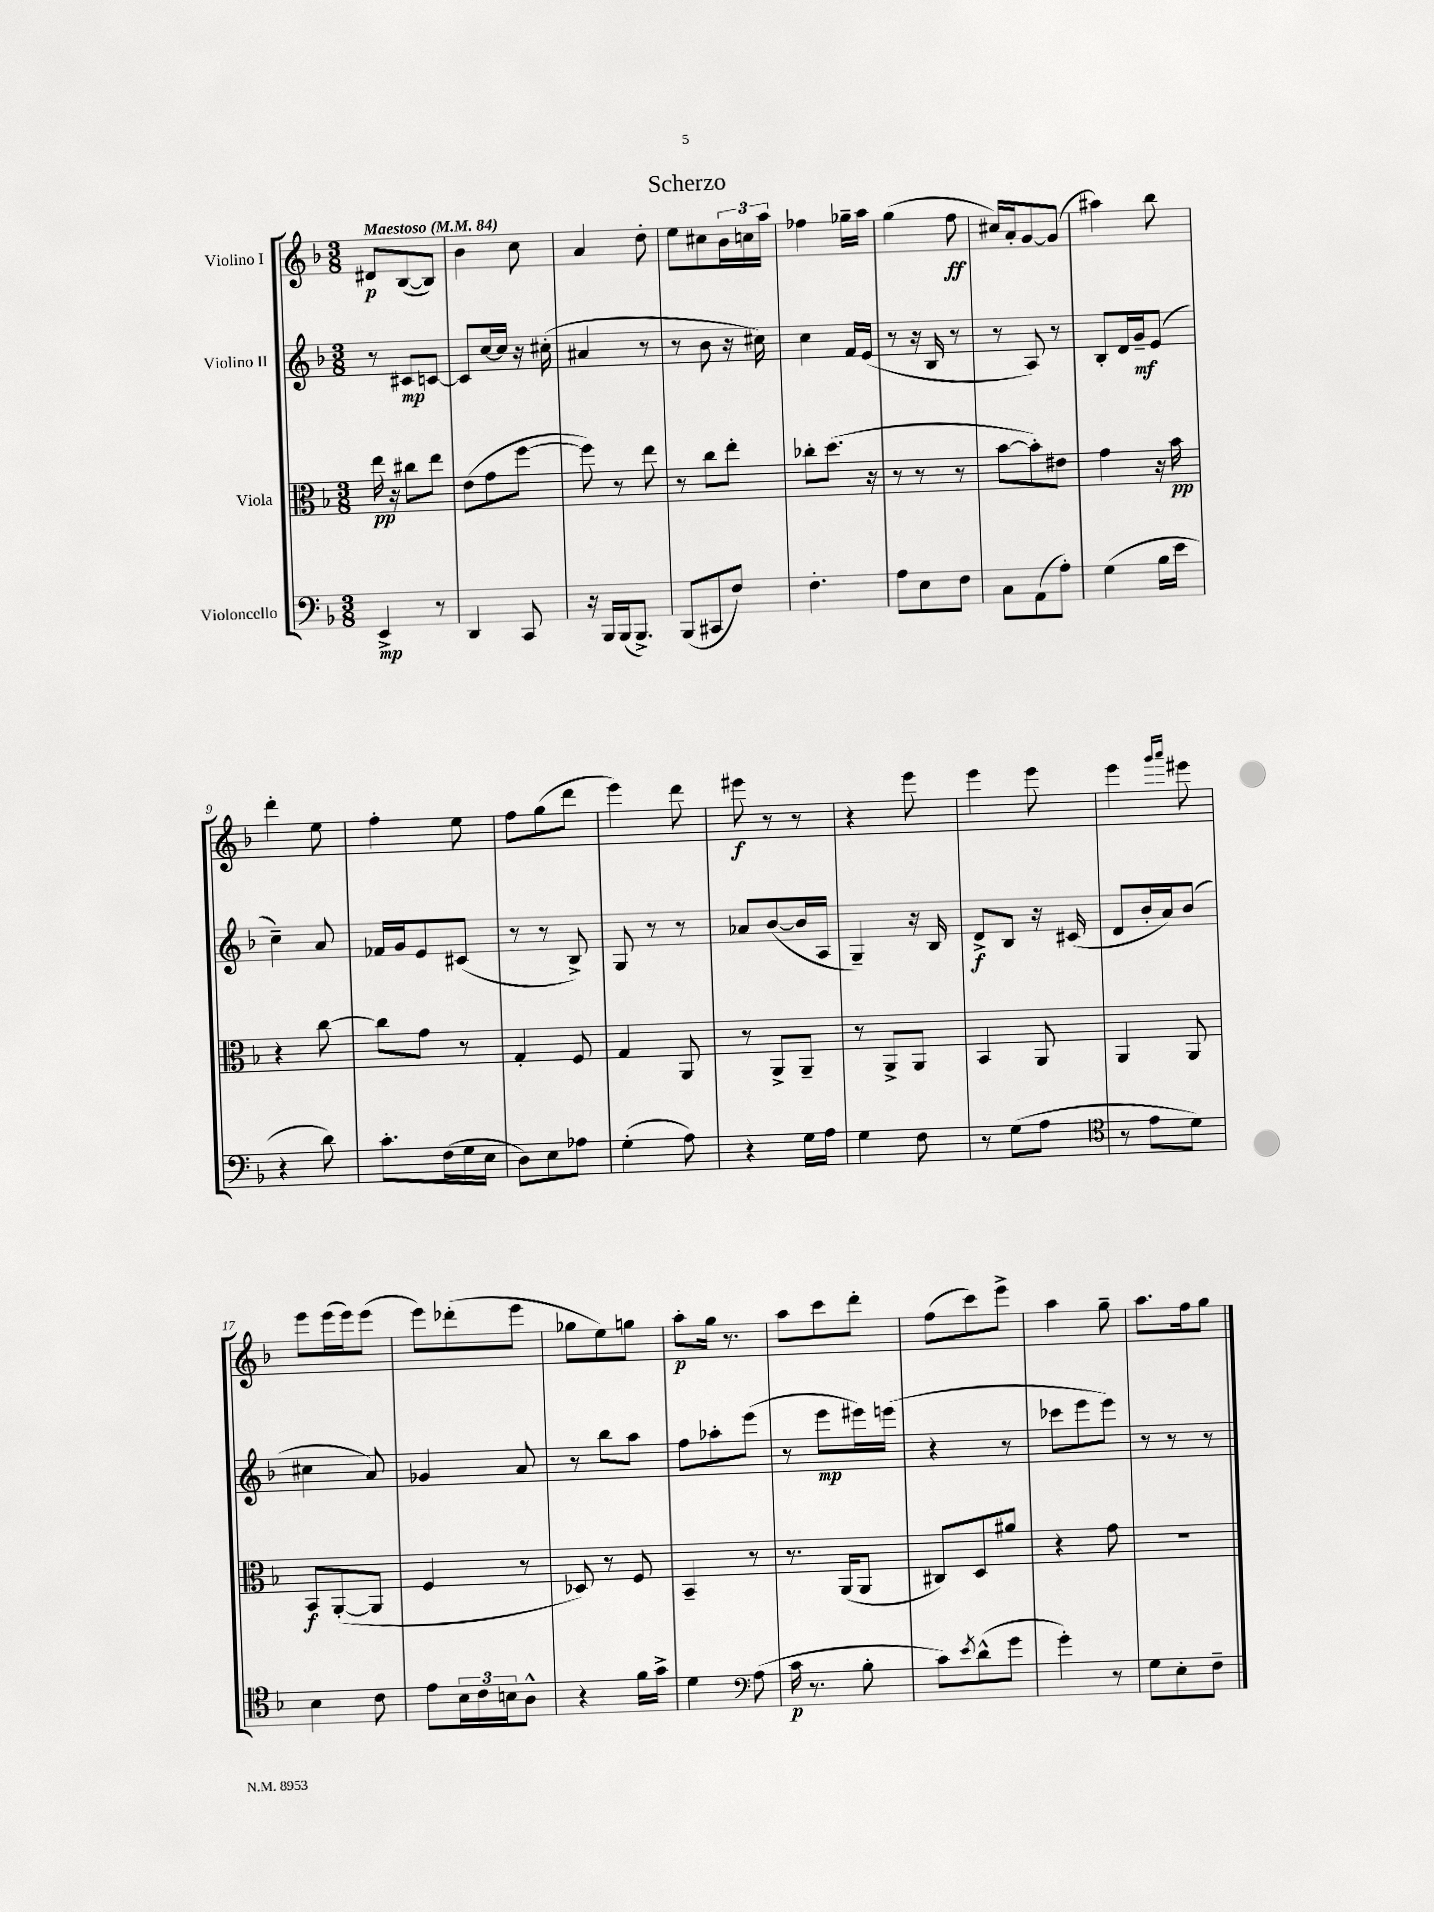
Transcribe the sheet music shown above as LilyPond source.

\header { title = "Scherzo" }
<<
\new StaffGroup <<
\new Staff = "s0" \with { instrumentName = "Violino I" } {
    \clef treble \key f \major \numericTimeSignature \time 3/8 \tempo "Maestoso" 4 = 84
    dis'8\p bes8~( bes8) |
    bes'4 c''8 |
    a'4 d''8-. |
    e''8 cis''8 \tuplet 3/2 { bes'16 c''16 a''16 } |
    fes''4 ges''16-- a''16 |
    g''4( f''8\ff |
    cis''16) a'16-. g'8~ g'8( |
    ais''4) bes''8 |
    d'''4-. e''8 |
    f''4-. e''8 |
    f''8 g''8( d'''8 |
    e'''4) d'''8 |
    eis'''8\f r8 r8 |
    r4 e'''8 |
    e'''4 e'''8 |
    e'''4 \grace { g'''16 a'''16 } eis'''8 |
    e'''8 e'''16( e'''16) e'''8( |
    e'''8) des'''8-.( e'''8 |
    ges''8 e''8) g''8 |
    a''8-.\p g''16 r8. |
    a''8 c'''8 d'''8-. |
    f''8( c'''8) e'''8-> |
    a''4 g''8-- |
    a''8. f''16 g''8 \bar "|." |
}
\new Staff = "s1" \with { instrumentName = "Violino II" } {
    \clef treble \key f \major \numericTimeSignature \time 3/8
    r8 cis'8\mp c'8~ |
    c'8 c''16~ c''16 r16 cis''16-.( |
    ais'4 r8 |
    r8 bes'8 r16 cis''16) |
    c''4 f'16 e'16( |
    r8 r16 bes16 r8 |
    r8 a8) r8 |
    bes8-. d'16 g'16--\mf e'8( |
    c''4--) a'8 |
    fes'16 g'16 e'8 cis'8( |
    r8 r8 bes8->) |
    g8 r8 r8 |
    aes'8 bes'8~( bes'16 a16 |
    g4--) r16 bes16 |
    d'8->\f bes8 r16 cis'16( |
    d'8 bes'16-. a'16) bes'8( |
    cis''4 a'8) |
    ges'4 a'8 |
    r8 bes''8 a''8 |
    f''8 aes''8-. e'''8( |
    r8 e'''8\mp eis'''16) e'''16( |
    r4 r8 |
    ces'''8 e'''8 e'''8) |
    r8 r8 r8 \bar "|." |
}
\new Staff = "s2" \with { instrumentName = "Viola" } {
    \clef alto \key f \major \numericTimeSignature \time 3/8
    e''16\pp r16 cis''8 e''8 |
    e'8( g'8 f''8~ |
    f''8) r8 e''8 |
    r8 c''8 e''8-. |
    ces''8-. d''8.( r16 |
    r8 r8 r8 |
    bes'8~ bes'8-.) eis'8 |
    g'4 r16 bes'16\pp |
    r4 c''8~ |
    c''8 g'8 r8 |
    g4-. f8 |
    g4 a,8 |
    r8 a,8-> a,8-- |
    r8 a,8-> a,8 |
    bes,4 a,8 |
    a,4 a,8 |
    bes,8\f a,8~-.( a,8 |
    f4 r8 |
    des8) r8 f8 |
    bes,4-- r8 |
    r8. a,16( a,8 |
    cis8) d8 ais'8 |
    r4 g'8 |
    R4. \bar "|." |
}
\new Staff = "s3" \with { instrumentName = "Violoncello" } {
    \clef bass \key f \major \numericTimeSignature \time 3/8
    e,4->\mp r8 |
    d,4 c,8 |
    r16 bes,,16 bes,,16( bes,,8.->) |
    bes,,8( cis,8 f8) |
    f4.-. |
    a8 e8 f8 |
    c8 a,8( a8-.) |
    g4( bes16 e'16 |
    r4 d'8) |
    c'8.-. f16( g16 e16 |
    d8) e8 aes8 |
    g4-.( a8) |
    r4 g16 a16 |
    g4 f8 |
    r8 g8( a8 |
    \clef tenor r8 e'8 d'8) |
    bes4 c'8 |
    e'8 \tuplet 3/2 { bes16 c'16 b16 } a8-^ |
    r4 f'16 g'16-> |
    d'4 \clef bass a8( |
    c'16\p r8. bes8-. |
    c'8) \acciaccatura { e'8 } d'8-^( g'8 |
    g'4-.) r8 |
    g8 e8-. f8-- \bar "|." |
}
>>
>>
